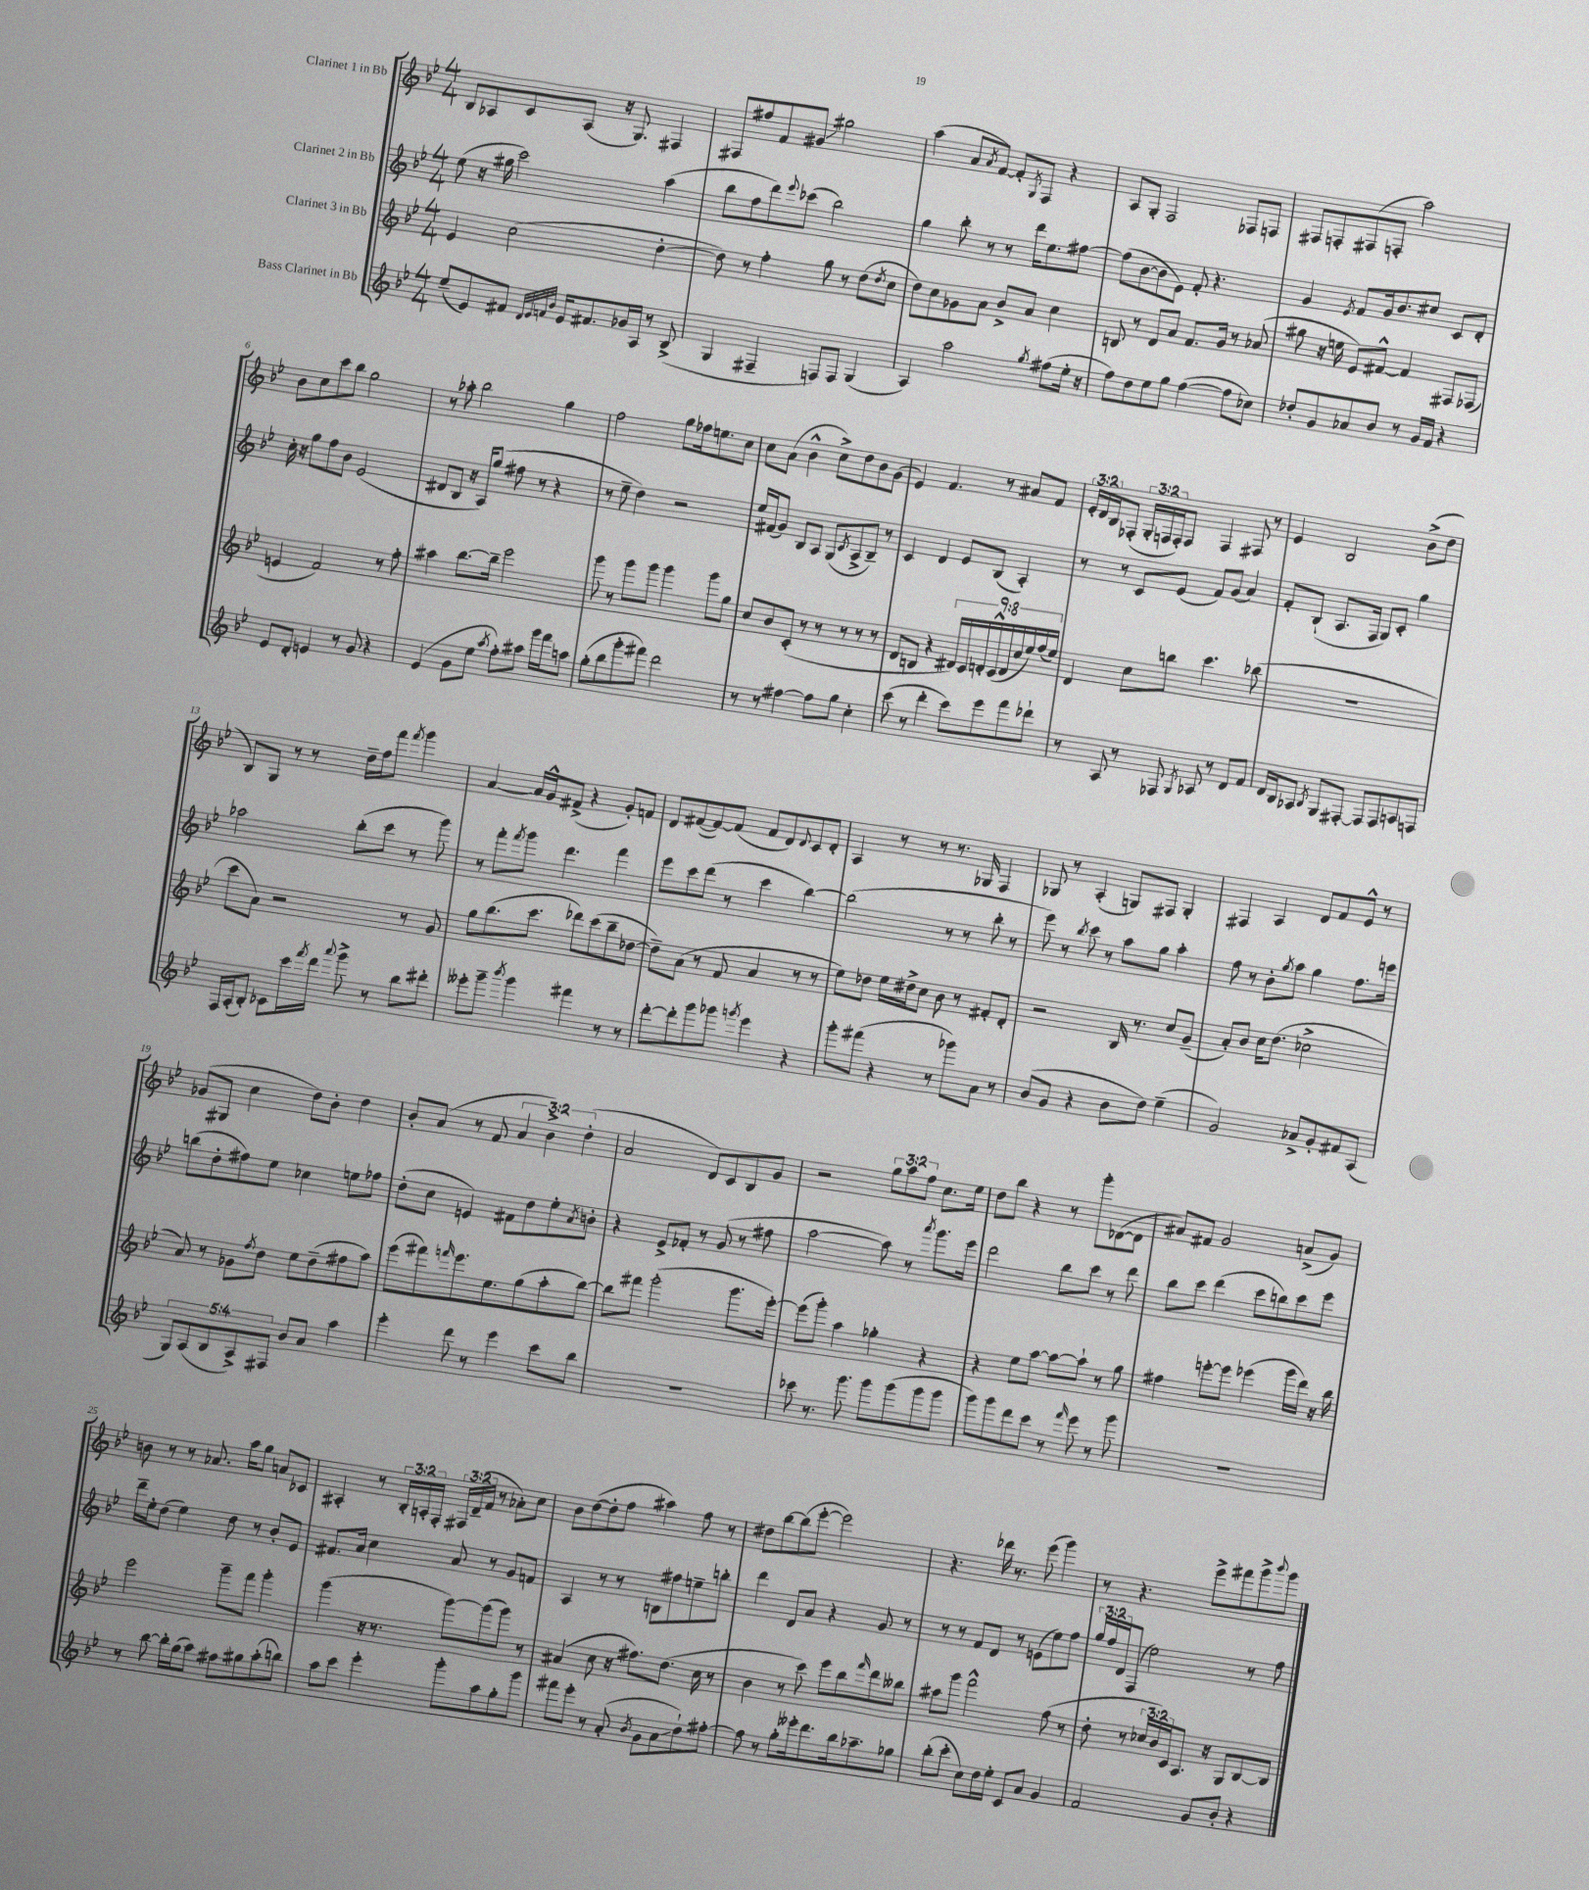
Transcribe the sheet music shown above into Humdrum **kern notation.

**kern	**kern	**kern	**kern
*staff4	*staff3	*staff2	*staff1
*clefG2	*clefG2	*clefG2	*clefG2
*k[b-e-]	*k[b-e-]	*k[b-e-]	*k[b-e-]
*M4/4	*M4/4	*M4/4	*M4/4
(8ee-~/L	4e-/	(8ee-\	8B-/L
8e-/)	.	16r	8A-/
.	.	16gg#\	.
8f#/J	(2cc\	2ccc\)	8c/
32qqd/LLL	.	.	.
32qqe-/	.	.	.
32qqf/	.	.	.
32qqb-/JJJ	.	.	.
16e-/LK	.	.	(8A-/J
8.f#/	.	.	.
.	.	.	16r
.	.	.	8.G/)
16g-/L	.	.	.
16A/JJ	.	.	.
8r	[4dd'\	(4aa\	4F#/
(8B-^/	.	.	.
=	=	=	=
4G/	8dd\])	8bb-\L	8F#/L
.	8r	8ff\	8ff#/
4F#~/	4ff'\	8ddd\)	8f/
.	.	8qqeee-/	.
.	.	(8ccc-\J	8g#/J
8F/L)	8gg\	2bb-\)	2gg#\
8F/J	8r	.	.
(4G/	(8dd\L	.	.
.	8qdd/	.	.
.	8cc\J	.	.
=	=	=	=
4A/)	8dd\L)	4gg\	(4aa\
.	8cc\	.	.
2aa\	8g-\	8bb-'\	8a/L
.	.	.	8qa/
.	8a\J	8r	[8f/J)
.	8b-^/L	8r	8f'/]L
.	.	.	8qG/
.	8a/J	16ddd\LK	8F/J
.	.	8.ee-\	.
8qgg/	.	.	.
(8ff#\L	4cc\	.	4r
16ee-'\Jk	.	[8ff#\J	.
16r	.	.	.
=	=	=	=
8ff\L)	8B/	(8ff#\]L	8A/L
8dd\	8r	[8b-\	8G'/J
8ee-\	8d/L	8b-\]	2F/
8gg\J	8a/J	8e-\J)	.
([4ff\	8.f/L	8f'/	.
.	.	4.r	.
.	16g/Jk	.	.
8ff\]L	8r	.	8F-/L
8cc-\J)	(8a-/	.	8F/J
=	=	=	=
8dd-'/L	8gg#\	4g/	8F#/L
8g/	16r	.	8F'/
.	16ee\	.	.
.	.	8qe-/	.
8a-/	8e-/L)	8f/L	(8F#/
8b-/J	[8f#^^/J	16g/k	8F'/J
.	.	8.b-/	.
8r	4f#/]	.	2aa\)
16g/LL	.	8cc#/J	.
16f/JJ	.	.	.
4r	8F#/L	8c/L	.
.	(8F-/J	8d'/J	.
=	=	=	=
8e-/L	4e/	16cc'\	8b-\L
.	.	16r	.
8d'/J	.	8gg\L	8cc\
4e/	2f/)	8ff\	8ccc\
.	.	8b-\J	8bb-\J
8r	.	(2e-/	2gg\
8g/	.	.	.
4r	8r	.	.
.	8ff'\	.	.
=	=	=	=
(4e-/	4aa#\	8d#/L	8r
.	.	8B-/J	8aa-'\
8g\L	[8.bb-\L	16r	2bb-\
.	.	16A/LK)	.
8ee-\J	.	(8gg/J	.
.	16bb-~\]Jk	.	.
8qaa/	.	.	.
8ff'\L)	2eee-\	8ff#\	.
8aa#\J	.	8r	.
16ggg\LL	.	4r	4gg\
16fff\J	.	.	.
8aa\J	.	.	.
=	=	=	=
(8gg'\L	8ggg\	8r	2ff\
8bb-\	8r	8ee-~\	.
8ggg'\	8ggg\L	4dd\)	.
8fff#\J)	8ggg\J	.	.
2ddd\	4ggg\	2r	8gg\L
.	.	.	16ff-\k
.	.	.	8.ee\
.	8ggg\L	.	.
.	8gg\J	.	8cc\J
=	=	=	=
8r	8cc/L	16ee-/LL	8cc\L
.	.	(16f#/J	.
8r	8b-/	8g/J)	(8a\J
[4ff#\	(8c'/J	8B-/L	4b-^^\
.	8r	8A/J	.
8ff#\]L	8r	(8G/L	8cc^\L)
.	.	8qc/	.
8gg\J	8r	8A^/	8dd\
4cc'\	8r	8B-~/J)	8b-\
.	8r	8r	(8g\J
=	=	=	=
(8ccc\	8d/L	4c/	4e-/)
8r	8B/J	.	.
4ddd'\	4r	4d/	4.f/
8ccc\L)	18d#/LL)	8e-/L	.
.	18c/	.	.
.	18d'/	.	.
8eee-\	.	(8B-/J	8r
.	(18c^^/	.	.
.	18d/	.	.
8fff\	.	4A'/)	8a#/L
.	18cc/	.	.
.	18ee-/)	.	.
8ddd-`\J	.	.	8f/J
.	(18ff/	.	.
.	18ee-/JJ)	.	.
=	=	=	=
8r	4d/	8r	24e-'/LL
.	.	.	24d/
.	.	.	24B-/J
8A/	.	8r	(8F-'/J
8r	8cc\L	8c/L	24G'/LL
.	.	.	24F/
.	.	.	24F'/J)
8F-/	8bb\J	(8e-/J	8F/J
8qG/	.	.	.
8A-/	4.ccc\	8f/L)	4F/
8r	.	(8g/J	.
8d/L	.	4a/)	8F#/
8f/J	(8bb-\	.	8r
=	=	=	=
16d/LL	1r	8f'/L	4e-/
16B-/J	.	.	.
8A-/J	.	(8B-`/J	.
8qB-/	.	.	.
8G/L	.	8.A/L	2B-/
[8F#'/J	.	.	.
.	.	16F/Jk	.
8F#/]L	.	8G/L)	.
8F#/	.	8c'/J	.
8A/	.	4gg\	(8b-^\L
8F/J	.	.	8dd\J
=	=	=	=
16F/LL	8ccc\L	2aa-\	8B-/L)
(16A'/J	.	.	.
8B-'/J)	8a\J)	.	8G/J
8c-\L	2r	.	8r
16ccc\L	.	.	8r
8qfff/	.	.	.
16ddd\JJ	.	.	.
8qqaaa/	.	.	.
8ggg^\	.	(8bb-'\L	16dd~\LL
.	.	.	16ff\J
8r	.	8ccc\J	8fff\J
.	.	.	8qfff/
8bb-\L	8r	8r	4ggg\
8ddd#'\J	8g/	8ggg\)	.
=	=	=	=
8eee--'\L	8gg\L	8r	[4a/
8ggg~\J	(8.bb-\	8fff'\L	.
8qbbb-/	.	8qfff/	.
4ggg\	.	8ggg\J	16a/]LL
.	8.ccc\J	.	16g^^/J
.	.	4.ddd\	(8f#^/J
4fff#\	8ddd-\L)	.	4r
.	(8ccc\	.	.
8r	8bb-~\	4fff\	8g'/L)
8r	[8dd-\J	.	8f/J
=	=	=	=
[8ddd'\L	8dd-~\]L)	8eee-\L	8d/L
8ddd'\]	(8a\J	8ccc\	([8f#/
8ggg\	8r	(8ddd\J	8f#/_)
8ggg-\J	8f/	8r	(8f#/]J
8qggg/	.	.	.
4eee-\	4a/	4ccc\	8f#/L
.	.	.	8d/)
.	.	.	8qqd/
4r	8r	[4bb-\)	8c/
.	8r	.	8d'/J
=	=	=	=
8ggg'\L	8ee-\L)	(2bb-\]	4A/
(8fff#\J	8dd-\J	.	.
4r	16ee-\LL	.	8r
.	16dd#^\J	.	.
.	8cc\J	.	8r
8r	8b-\	8r	8.r
8ggg-\L)	8r	8r	.
.	.	.	16G-/
8a\J	8f#'/L	8bb-'\	4F/
8r	8d'/J	8r	.
=	=	=	=
(8b-/L	2r	8eee-\)	8G-/
8g/J	.	8r	8r
.	.	8qbb-/	.
4r	.	8ccc\	(4A'/
.	.	8r	.
8b-\L	16B-/	8aa\L	8G/L)
.	8.r	.	.
8dd\J)	.	8gg\J	8F#/J
(4ee-~\	8cc/L	4aa'\	4G'/
.	(8g~/J	.	.
=	=	=	=
2g/)	8a'/L)	8ff\	4F#/
.	8b-/J	8r	.
.	16cc\LK	8b-'\L	4A/
.	(8.dd\J	.	.
.	.	8qgg/	.
.	.	8aa\J	.
8a-^/L	2cc-^\	4gg\	8d/L
8g'/	.	.	8f/
8f#/	.	8.ff\L	8e-^^/J
(8A/J	.	.	8r
.	.	16eee\Jk	.
=	=	=	=
10G/L)	8a/)	(8bb\L	(8g-/L
(10A/	.	.	.
.	8r	8dd'\	8G#/J
10B-/	.	.	.
.	8g-\L	8ff#\)	4cc\
10A^/)	.	.	.
.	8qff/	.	.
.	8dd\J	8ee-\J	.
10F#/J	.	.	.
8b-/L	8ee-\L	4cc-\	8dd\L)
8a/J	(8dd~\	.	8b-'\J
4aa\	8ff#\	8ee\L	4dd\
.	8aa\J)	8ff-\J	.
=	=	=	=
4eee-'\	(8eee-\L	(8dd'\L	8b-'/L
.	8fff#\)	8cc\J	(8a/J
.	16qqfff/	.	.
8ddd\	8.eee-\	4e/)	8r
8r	.	.	8f/
.	8.ee-\	.	.
4eee-\	.	8f#\L	6a/
.	(8gg\	8dd\	.
.	.	.	6b-^\)
8ccc\L	8aa'\	8ee-'\	.
.	.	.	(6dd'\
.	.	8qa/	.
8bb-\J	[8bb-\J)	8b'\J	.
=	=	=	=
1r	8bb-\]L	4r	2a/
.	8fff#\J	.	.
.	(2ggg'\	8e-^/L	.
.	.	8f-'/J	.
.	.	8r	8d/L)
.	.	(8g/	8c/
.	8.ggg\L	8r	8B-/
.	.	8ff#\	8g/J
.	[16eee-'\Jk)	.	.
=	=	=	=
8ccc-\	(8eee-\]L	[2aa\	2r
8.r	8ggg'\J)	.	.
.	4aa\	.	.
8.ggg\	.	.	.
8ggg\L	4gg-'\	8aa\])	12gg\L
.	.	.	12aa\
(8ggg\	.	8r	.
.	.	.	12ff\J
.	.	8qaaa/	.
8ggg\	4r	8.ggg\L	8.cc\L
8ggg\J	.	.	.
.	.	16eee-\Jk	16ee-\Jk
=	=	=	=
8ggg\L)	4r	2ddd\	8dd\L
8ggg\	.	.	8bb-\J
8ddd\	8ee-\L	.	4r
8ccc\J	[8aa\J	.	.
8r	8aa\_L	8bb-\L	8r
16qqfff/	.	.	.
8eee-\	8aa`\]J	8ccc\J	8ggg'\L
8r	8r	8r	([8d-\
8ggg\	8gg\	8ddd\	8d-\]J
=	=	=	=
1r	4ff#\	8bb-\L	8a#/L)
.	.	8ccc\J	8f#/J
.	[8eee'\L	(4ddd\	2g/
.	8eee\]J	.	.
.	(4eee-\	8ccc\L	.
.	.	8bb\)	.
.	16ggg\LL	8ccc\	(8a^/L
.	16ddd\JJ)	.	.
.	16r	8eee-\J	8g/J)
.	16bb-\	.	.
=	=	=	=
8r	2eee-\	16ddd~\LL	8b\
.	.	16ee-'\J	.
[8bb-\	.	(8dd\J	8r
16bb-'\]LL	.	4ee-\)	8r
(16gg\J	.	.	.
8aa\J)	.	.	8.a-/
8ff#\L	8ggg~\L	8dd\	.
.	.	.	16aa\LK
8gg#\	8fff\J	8r	8gg\J
(8aa'\	4ggg'\	8b-'/L	8a/L
8bb\J)	.	8e-/J	8c-/J
=	=	=	=
8aa\L	(4ggg\	8.f#/L	4A#'/
8ccc\J	.	.	.
.	.	16a/Jk	.
4eee-'\	16r	4cc\	8r
.	8.r	.	.
.	.	.	24B-'/LL
.	.	.	24A'/
.	.	.	24F'/JJ
8ggg'\L	[8ggg\L)	8a/	24F#/LL
.	.	.	(24d~/
.	.	.	24f/JJ
8aa\	(8ggg\]	8r	8r
8gg'\	8ggg\J)	8g/L	8a-'\L)
8ggg\J	8r	8f/J	8cc\J
=	=	=	=
8fff#\L	(4a#/	4A/	8b-\L
8eee-'\J	.	.	([8dd\
8r	8cc\	8r	8dd'\]
(8a'/	16r	8r	8ff\J
.	8.ff#\L)	.	.
8qb-/	.	.	.
8g\L	.	8B\L	4aa#\)
8a\	(8.dd\J	8ff#\	.
8dd`\)	.	8ee~\	8ff\
.	16cc\	.	.
[8ff#'\J	8r	8bb'\J	8r
=	=	=	=
8ff#\]	4b-\	4ddd\	8dd#\L
8r	.	.	[8bb-\
8gg'\L	8r	8d/L	(8bb-\]
16eee--'\k	8ccc\)	8a/J	[8eee-'\J
8.ddd\	.	.	.
.	8eee-\L	4r	2eee-\])
16bb-\k	8bb-\	.	.
8.aa-~\	.	.	.
.	16qqfff/	.	.
.	8ddd\	8g/	.
8gg-\J	8bb--\J	8r	.
=	=	=	=
(8bb-'\L	8aa#\L	8r	4.r
8ccc'\J	8ggg\J	8r	.
8cc\L)	2fff^^\	8f/L	.
16dd\L	.	8d/J	16ddd-\
16ee-'\JJ	.	.	8.r
8c/L	.	8r	.
8a/J	.	(8e\L	(8eee-\
4g/	(8ff\	8ee-\)	4ggg\)
.	8r	8ff\J	.
=	=	=	=
2f/	8dd'\	24gg/LL	8r
.	.	24ff/	.
.	.	24d/J	.
.	8r	(8F/J	4.r
.	24cc-/LL	2ee-\)	.
.	24b-/)	.	.
.	24c/J	.	.
.	8.A/J	.	.
8g/L	.	.	8eee-^\L
.	16r	.	.
8b-'/J	8G/L	.	8fff#\
4r	[8B-/	8r	8ggg^\
.	.	.	8qqbbb-/
.	8B-/]J	8ff\	8ggg\J
==	==	==	==
*-	*-	*-	*-
